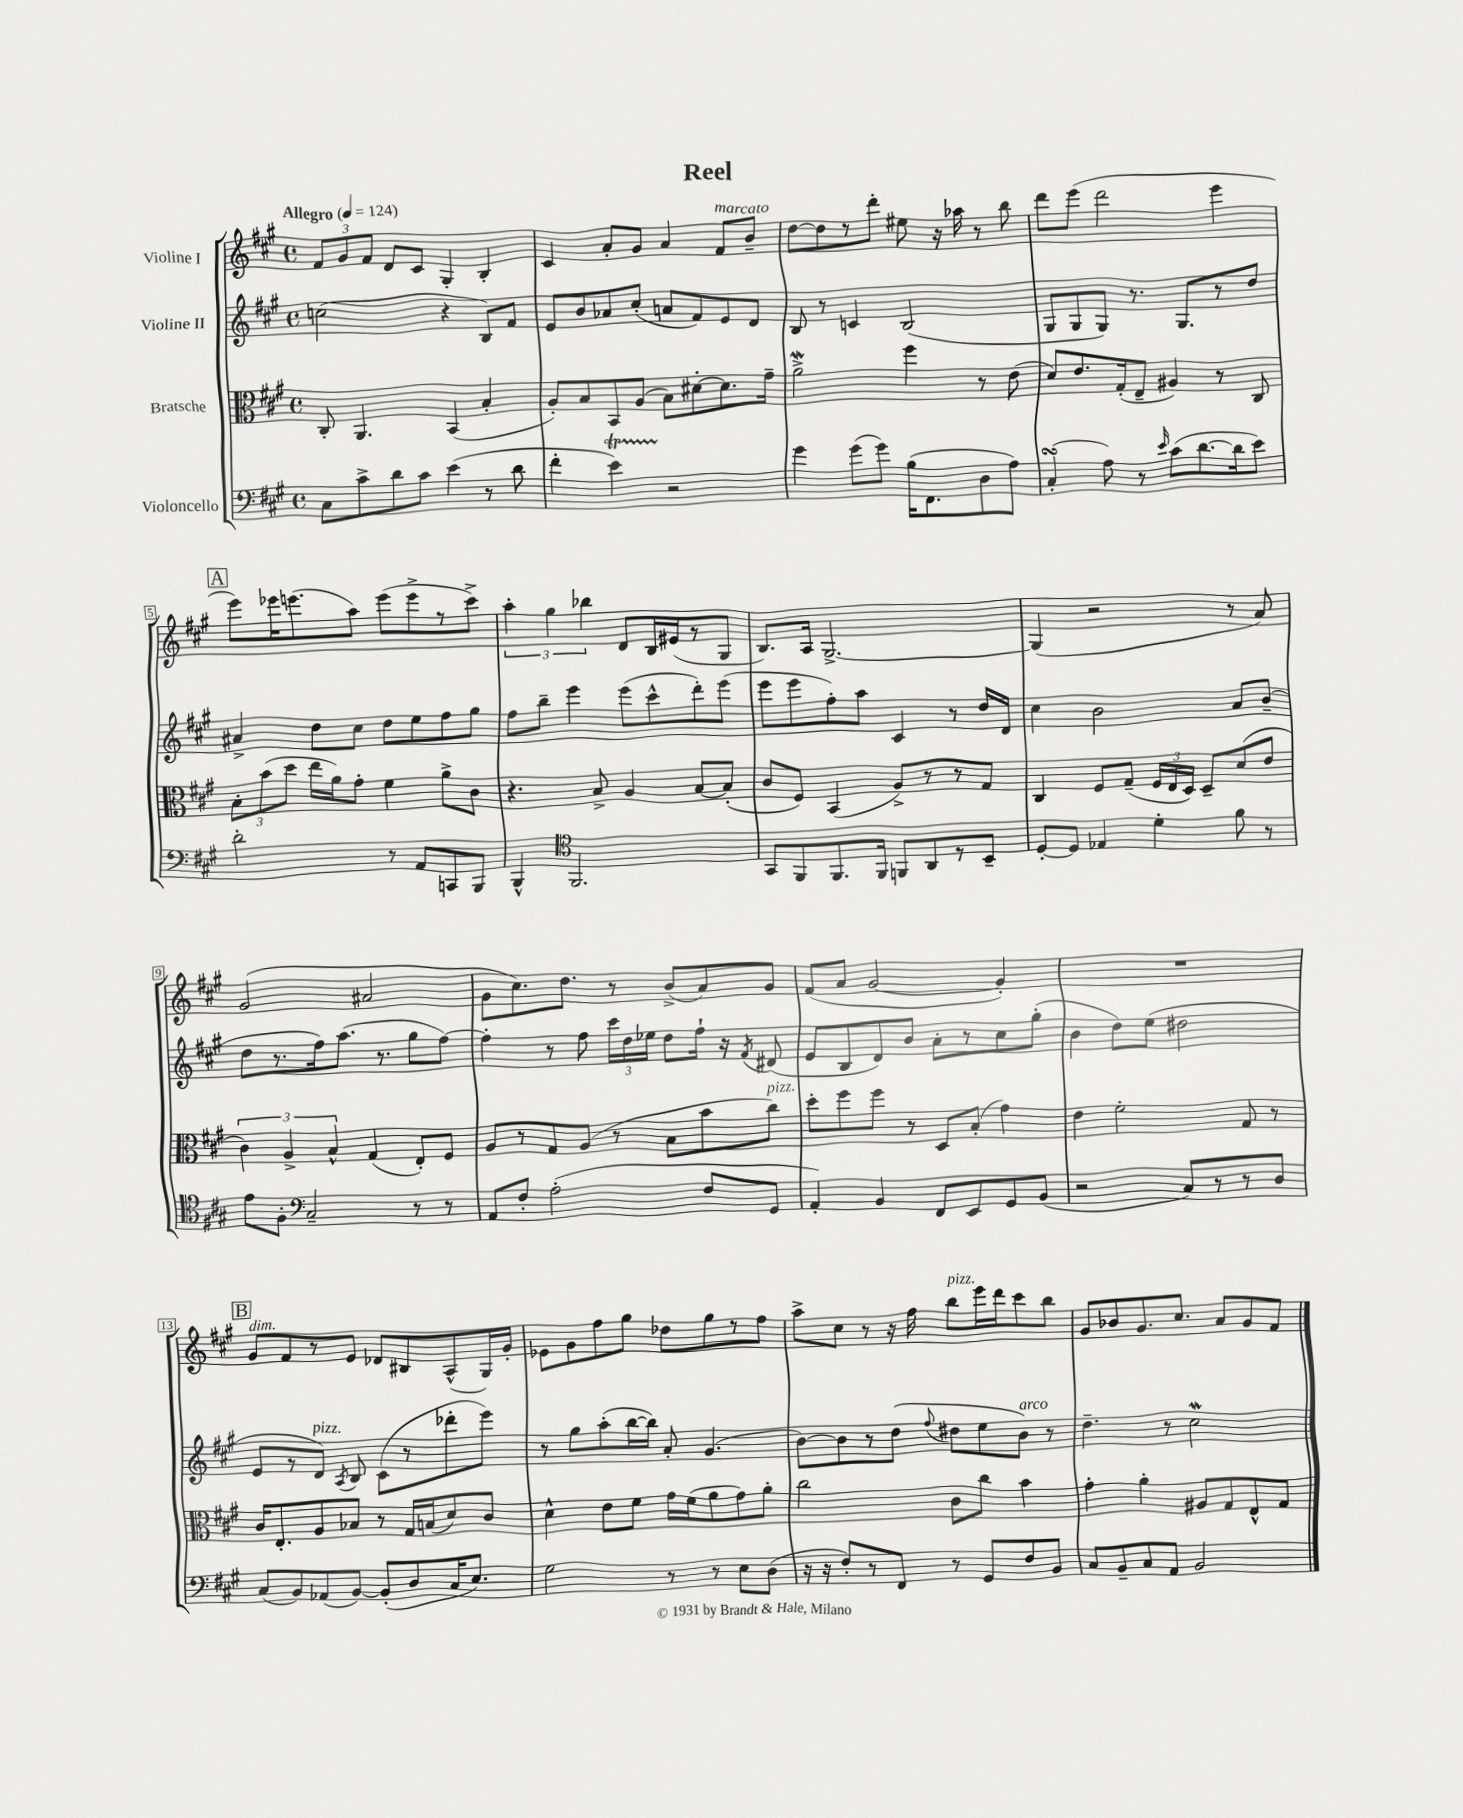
\header { title = "Reel" }
<<
\new StaffGroup <<
\new Staff = "s0" \with { instrumentName = "Violine I" } {
    \clef treble \key a \major \defaultTimeSignature \time 4/4 \tempo "Allegro" 4 = 124
    \autoBeamOff \tuplet 3/2 { fis'8[ gis'8 fis'8] } d'8[ cis'8] gis4-. b4-. |
    cis'4 a'8[-. gis'8] a'4 fis'8[^\markup { \italic "marcato" } b'8]-- |
    d''8[~ d''8 r8 d'''8]-. eis''8 r16 aes''16 r8 b''8 |
    d'''8[ e'''8]( d'''2 e'''4 |
    \mark \markup { \box "A" } e'''8[) ees'''16 e'''8.( a''8]) e'''8[( e'''8-> r8 cis'''8]->) |
    \tuplet 3/2 { a''4-. gis''4 bes''4 } d'8[ b16 eis'16( r8 gis8] |
    b8.[) a16] gis2.~-> |
    gis4( r2 r8 a'8) |
    gis'2( ais'2 |
    gis'8[ cis''8.) d''8.] r8 b'8[->( a'8) gis'8] |
    fis'8[( a'8] gis'2~ gis'4-.) |
    R1 |
    \mark \markup { \box "B" } gis'8[^\markup { \italic "dim." } fis'8 r8 e'8] des'8[ bis8 a8-^( gis16) gis'16]-. |
    ees'8[ gis'8 fis''8 gis''8] des''8[ gis''8 r8 fis''8] |
    a''8[-> cis''8] r8 r16 fis''16 b''8[^\markup { \italic "pizz." } e'''16 d'''16 cis'''8 b''8] |
    gis'8[ bes'8 gis'8. cis''8.] a'8[ gis'8 fis'8] \bar "|." |
}
\new Staff = "s1" \with { instrumentName = "Violine II" } {
    \clef treble \key a \major \defaultTimeSignature \time 4/4
    \autoBeamOff c''2( r4 b8[) fis'8] |
    e'8[ b'8 aes'8 cis''8]-.( a'8[ fis'8) e'8 d'8] |
    b8 r8 c'4 b2( |
    gis8[ gis8 gis8]) r8. gis8.[ r8 d''8] |
    \mark \markup { \box "A" } ais'4-> d''8[ cis''8] d''8[ e''8 fis''8 gis''8] |
    fis''8[ b''8]-- e'''4 e'''8[( cis'''8-^ d'''8-.) e'''8]( |
    e'''8[ e'''8 fis''8-.) a''8] cis'4 r8 d''16[ d'16] |
    cis''4 b'2 a'8[ b'8]--( |
    d''8[ r8. fis''16) a''8.]( r8. gis''8[ fis''8]~) |
    fis''4-. r8 fis''8 \tuplet 3/2 { cis'''16[ d''16 ees''16] } d''8[ fis''16]-! r16 \acciaccatura { fis'8 } dis'8( |
    e'8[ b8 d'8) b'8] a'8[-. r8 cis''8 gis''8]-.( |
    b'4 d''8[) e''8]( dis''2 |
    \mark \markup { \box "B" } e'8[ r8 d'8]^\markup { \italic "pizz." }) \acciaccatura { a8 } b8 cis'8[( r8 des'''8-. e'''8]) |
    r8 gis''8[ a''8-.( b''16~ b''16]) a'8-. gis'4.( |
    b'8[~) b'8 r8 d''8]( \appoggiatura { fis''8 } dis''8[ e''8 b'8]^\markup { \italic "arco" }) r8 |
    d''4.-- r8 cis''2\mordent \bar "|." |
}
\new Staff = "s2" \with { instrumentName = "Bratsche" } {
    \clef alto \key a \major \defaultTimeSignature \time 4/4
    \autoBeamOff cis8-. a,4. b,4( b4-. |
    a8[-.) b8 b,8 a8]( b8[) dis'8~-. dis'8. gis'16]-- |
    a'2->\mordent fis''4 r8 e'8( |
    d'8[) e'8. gis16-.( e8]-- ais4) r8 cis8 |
    \mark \markup { \box "A" } \tuplet 3/2 { b8[-. b'8( d''8] } e''16[ a'16) gis'8]-. fis'4 a'8[-> cis'8] |
    r4. b8-> a4 b8[~ b8]-.( |
    cis'8[ fis8]) b,4( a8[->) r8 r8 gis8] |
    cis4 fis8[ gis8]--( \tuplet 3/2 { fis16[ e16 d16]) } d8[-- d'8( e'8] |
    \tuplet 3/2 { cis'4) a4-> b4-^ } gis4( e8[-.) fis8] |
    a8[ r8 gis8 a8]( r8 b8[ b'8 cis''8]^\markup { \italic "pizz." }) |
    d''8[-. fis''8 fis''8] r8 d8[ b8]-.( gis'4) |
    e'4 fis'2-. gis8 r8 |
    \mark \markup { \box "B" } cis'16[ e8.-. a8 bes8] r8 gis16[ b16( d'8) cis'8] |
    d'4-^ e'8[ fis'8] gis'16[ fis'16( a'8 gis'8) a'8]-. |
    cis''2 cis'8[ cis''8] b'4 |
    gis'4-. a'4-. ais8[ gis8 e8-^ gis8] \bar "|." |
}
\new Staff = "s3" \with { instrumentName = "Violoncello" } {
    \clef bass \key a \major \defaultTimeSignature \time 4/4
    \autoBeamOff cis8[ cis'8-> d'8 cis'8] e'4( r8 d'8 |
    fis'4-. e'4\startTrillSpan) r2\stopTrillSpan |
    gis'4 gis'8[( gis'8]) b16[( fis,8. d8 a8]) |
    cis4-.\turn( a8) r8 \grace { e'16 } cis'8[( d'8.~ d'16 e'8]) |
    \mark \markup { \box "A" } d'2-. r8 a,8[ c,8 b,,8] |
    b,,4-^ \clef tenor fis,2. |
    gis,8[ fis,8 fis,8. fis,16] f,8[ a,8 r8 b,8]-- |
    d8[~-. d8] ees4 d'4-. fis'8 r8 |
    e'8[ fis8]-. \clef bass cis2-- r8 r8 |
    a,8[ fis8]-. a2-.( fis8[ gis,8] |
    a,4-.) b,4 fis,8[ e,8 gis,8 b,8]( |
    r2 cis8[) r8 r8 d8] |
    \mark \markup { \box "B" } cis8[( b,8) aes,8( b,8]~) b,8[-.( d8 cis16 e8.]) |
    gis2 r8 r8 e8[ d8]( |
    r16 r16 fis8[-.) r8 fis,8] r8 gis,8[ fis8 b,8] |
    cis8[ b,8-- cis8 a,8] b,2 \bar "|." |
}
>>
>>
\layout { \context { \Score \override BarNumber.stencil = #(make-stencil-boxer 0.1 0.3 ly:text-interface::print) } }
